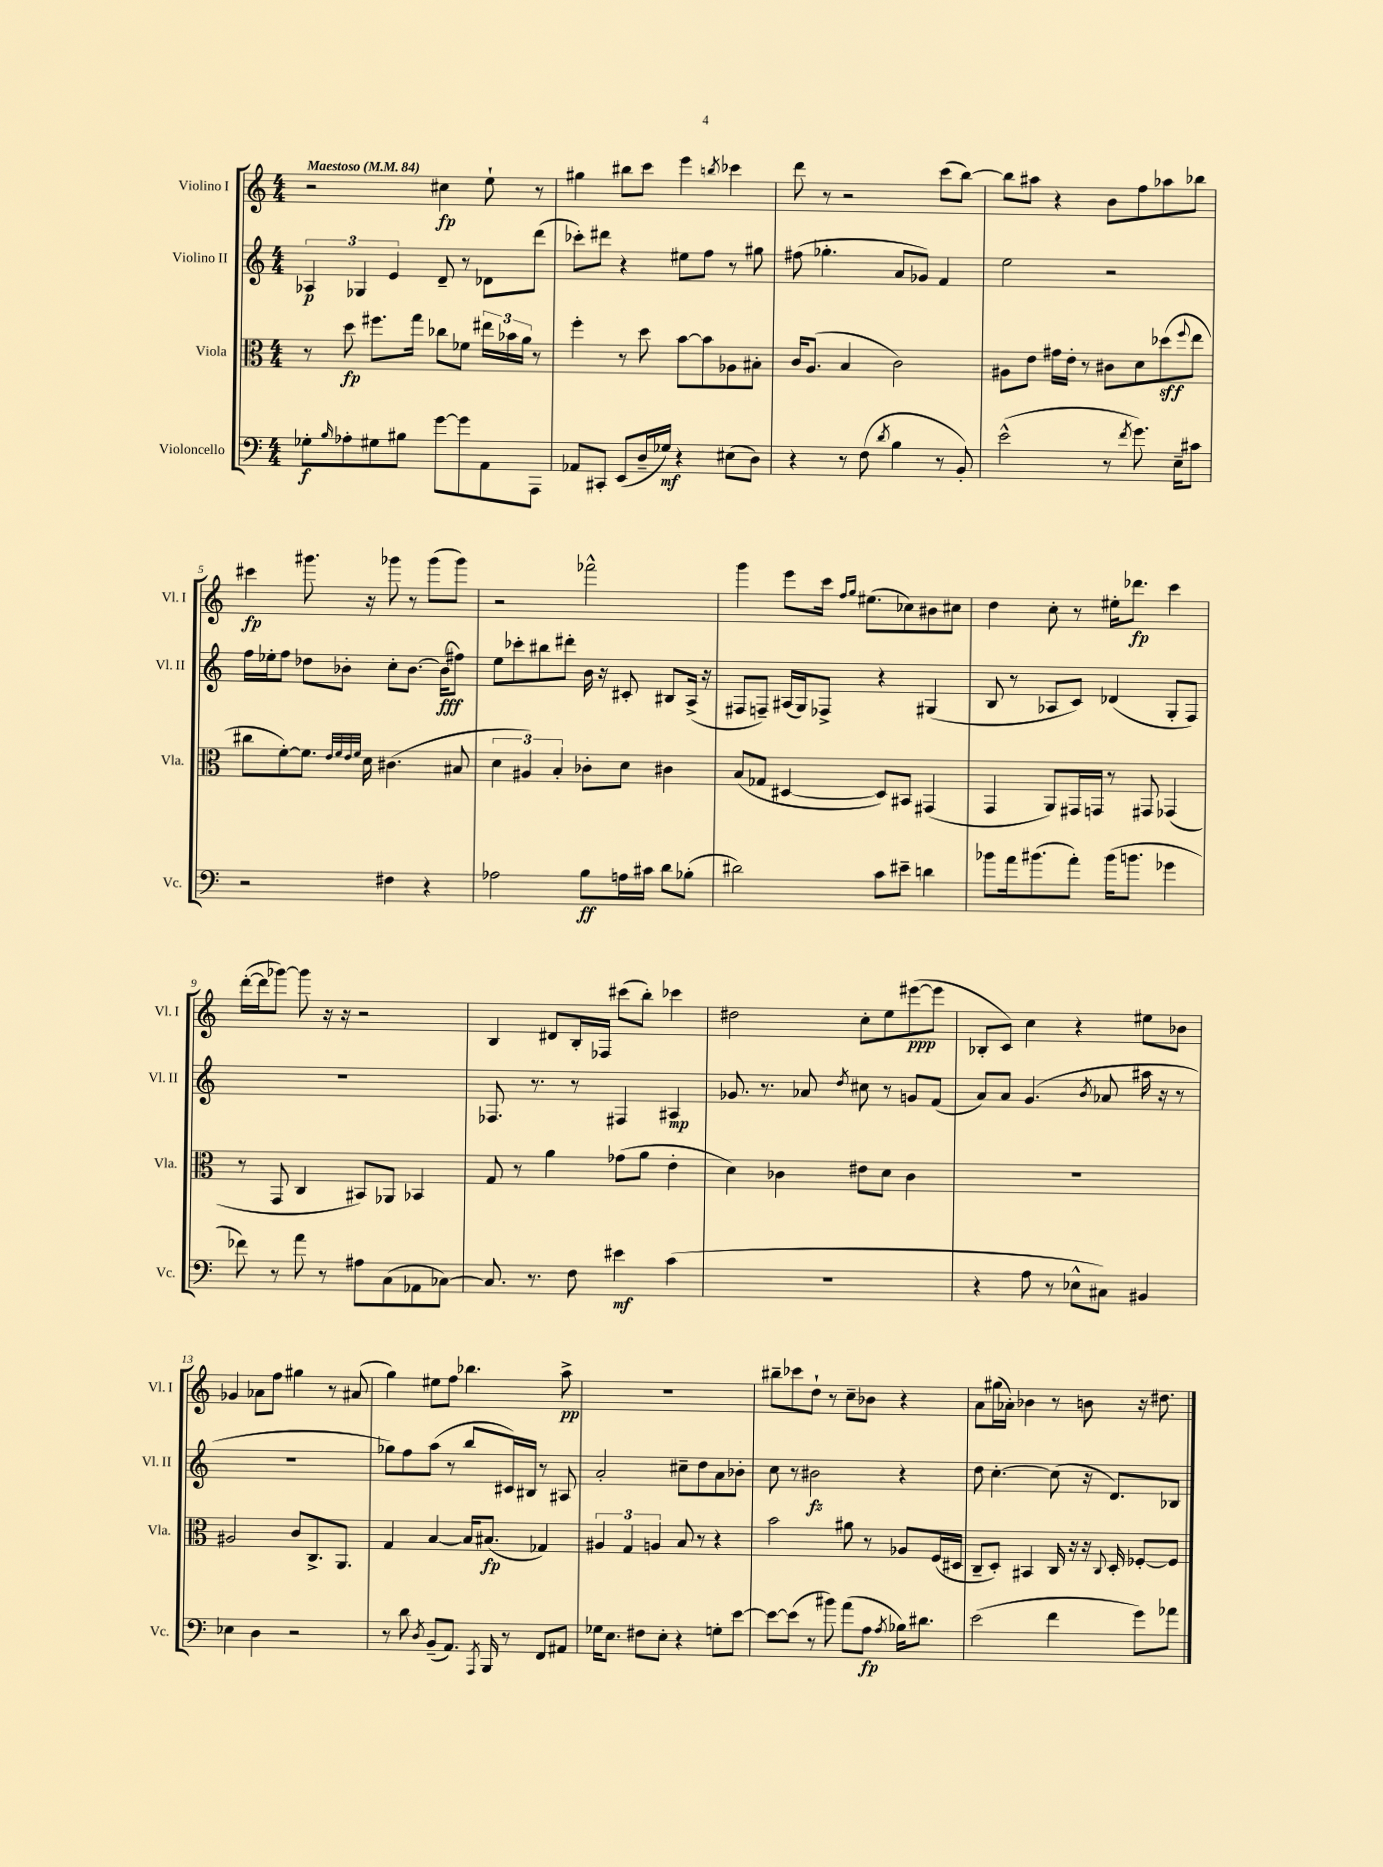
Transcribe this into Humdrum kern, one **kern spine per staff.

**kern	**kern	**kern	**kern
*staff4	*staff3	*staff2	*staff1
*clefF4	*clefC3	*clefG2	*clefG2
*k[]	*k[]	*k[]	*k[]
*M4/4	*M4/4	*M4/4	*M4/4
*MM84	*MM84	*MM84	*MM84
8G-'	8r	6A-	2r
16qqB	.	.	.
8A-'	8dd	.	.
.	.	6G-	.
8G#	8.ff#	.	.
.	.	6e	.
8B#	.	.	.
.	16gg	.	.
[8g	8cc-	8d~	4cc#
8g]	8f-	8r	.
8AA	24ee#	8d-	8ee`
.	24b-	.	.
.	24a	.	.
8AAA	8r	(8ddd	8r
=	=	=	=
8AA-	4ff'	8ccc-')	4gg#
8CC#'	.	8ddd#	.
(8EE	8r	4r	8bb#
16D~	8dd	.	8ccc
16G-)	.	.	.
4r	[8b	8ee#	4eee
.	8b]	8ff	.
.	.	.	8qbb
(8E#	8A-	8r	4ccc-
8D)	8B#'	8gg#	.
=	=	=	=
4r	16c	(8ff#	8ddd
.	(8.A	.	.
.	.	4.gg-'	8r
8r	4B	.	2r
(8F	.	.	.
8qd	.	.	.
4B	2c)	8a	.
.	.	8g-)	.
8r	.	4f	(8ccc
8BB')	.	.	[8bb)
=	=	=	=
(2e^^	8A#	2ee	8bb]
.	8e	.	8aa#
.	16g#	.	4r
.	16e'	.	.
.	8r	.	.
8r	8c#	2r	8b
8qf	.	.	.
8.g)	8d	.	8ff
.	(8dd-	.	8aa-
16E~	.	.	.
.	8qqff	.	.
8c#	8ee	.	8bb-
=	=	=	=
2r	8cc#	16ff	4ccc#
.	.	16ee-'	.
.	[8f')	8ff	.
.	8.f]	8dd-	8.ggg#
.	.	8b-'	.
.	32qqe	.	.
.	32qqf	.	.
.	32qqe	.	.
.	32qqf	.	.
.	16d	.	16r
4F#	(4.c#	8cc'	8ggg-
.	.	[8.b-	8r
4r	.	.	(8ggg-
.	.	(16b-]	.
.	8B#	8ff#)	8ggg-)
=	=	=	=
2A-	6d	8ee	2r
.	.	8ccc-'	.
.	6A#)	.	.
.	.	8bb#	.
.	6B'	.	.
.	.	8ddd#'	.
8B	8c-'	16b	2fff-^^
.	.	16r	.
16A	8d	8c#'	.
16c#	.	.	.
8d	4c#	8B#	.
(8B-'	.	(16A^	.
.	.	16r	.
=	=	=	=
2d#)	(8B	8F#	4ggg
.	8G-	8F~)	.
.	[4D#	(16A#	8eee
.	.	16G)	.
.	.	8F-^	16ccc
.	.	.	16qqff
.	.	.	16qqgg
.	.	.	(8.ee#
8c	8D#])	4r	.
8e#~	8BB#	.	8cc-)
4d	(4GG#	(4G#	8b#
.	.	.	8cc#
=	=	=	=
8b-	4GG	8B	4dd
16a	.	8r	.
(8.b#	.	.	.
.	8AA)	8A-	8cc'
8a')	16GG#	8c)	8r
.	16GG	.	.
(16b#	8r	(4d-	16ee#'
8.b	.	.	8.ddd-
.	8GG#	.	.
4g-	(4GG-	8G'	4ccc
.	.	8F)	.
=	=	=	=
8f-)	8r	1r	([16ddd'
.	.	.	16ddd]
8r	8GG	.	[8ggg-)
8a	4C	.	8ggg-]
8r	.	.	16r
.	.	.	16r
8A#	8BB#)	.	2r
(8C	8AA-	.	.
8AA-	4BB-	.	.
[8C-)	.	.	.
=	=	=	=
8.C-]	8G	8.F-	4B
.	8r	.	.
8.r	.	8.r	.
.	4a	.	8d#
8F	.	8r	16B'
.	.	.	16F-
4e#	(8g-	4F#	(8ccc#
.	8a	.	8bb')
(4c	4e'	4A#	4ccc-
=	=	=	=
1r	4d)	8.g-	2dd#
.	.	8.r	.
.	4c-	.	.
.	.	8a-	.
.	.	8qdd	.
.	8e#	8cc#	8cc'
.	8d	8r	8ee
.	4c-	8g	([8eee#
.	.	(8f	8eee#]
=	=	=	=
4r	1r	8a)	8B-'
.	.	8a	8c)
8A	.	(4.g	4cc
8r	.	.	.
8E-^^	.	.	4r
.	.	8qb	.
8C#)	.	8a-	.
4BB#	.	16aa#	8ee#
.	.	16r	.
.	.	8r	8b-
=	=	=	=
4E-	2A#	1r	4g-
4D	.	.	8a-
.	.	.	8ff
2r	8c	.	4gg#
.	8.C^	.	.
.	.	.	8r
.	8.AA	.	.
.	.	.	(8a#
=	=	=	=
8r	4G	8gg-)	4gg)
8d	.	8ff	.
8qD	.	.	.
(8BB~	[4B	(8aa	8ee#
8.AA)	.	8r	8ff
.	16B]	8bb	4.bb-
8qAAA	.	.	.
16BBB	(8.B#	.	.
8r	.	16c#)	.
.	.	16B#	.
8FF	4G-)	8r	.
8AA#	.	8A#	8aa^
=	=	=	=
16G-	6A#	2a'	1r
8.E	.	.	.
.	6G	.	.
8F#	.	.	.
.	6A	.	.
8E'	.	.	.
4r	8B	8cc#~	.
.	8r	8dd	.
8G'	4r	8a	.
[8e	.	8b-'	.
=	=	=	=
8e_	2b	8cc	8bb#~
(8e]	.	8r	8ccc-
8r	.	2b#	8dd`
8b#)	.	.	8r
(8a	8a#	.	8cc~
8A	8r	.	8b-
8qA	.	.	.
16B-)	8A-	4r	4r
8.d#	.	.	.
.	(16F	.	.
.	16D#	.	.
=	=	=	=
(2e	8C~	8dd	8a
.	8D')	[4.cc'	(16gg#
.	.	.	16a-')
.	4BB#	.	4b-
4f	16C	(8cc]	8r
.	16r	.	.
.	16r	16r	8b
.	8qqC	.	.
.	16D'	8.d)	.
8g)	[8F-'	.	16r
.	.	.	8.dd#
8a-	8F-]	8B-	.
==	==	==	==
*-	*-	*-	*-
